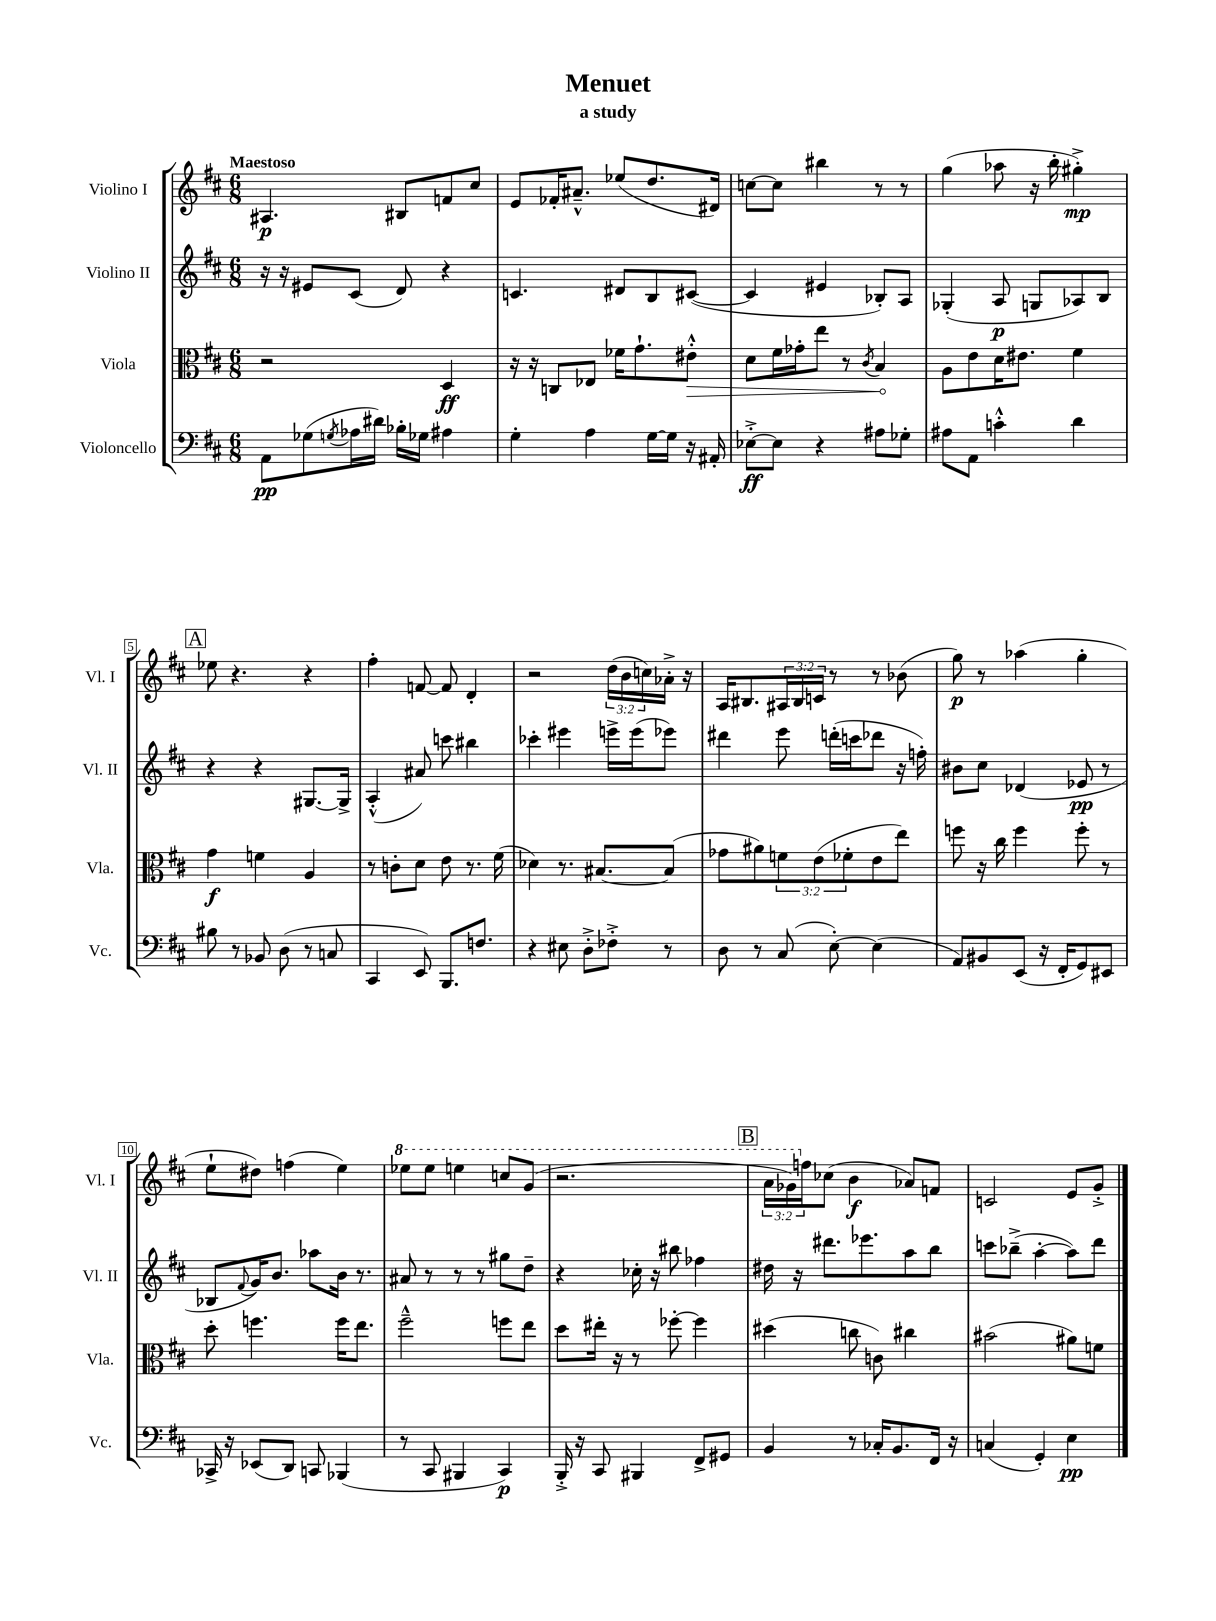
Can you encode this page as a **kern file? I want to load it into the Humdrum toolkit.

**kern	**kern	**kern	**kern
*staff4	*staff3	*staff2	*staff1
*clefF4	*clefC3	*clefG2	*clefG2
*k[f#c#]	*k[f#c#]	*k[f#c#]	*k[f#c#]
*M6/8	*M6/8	*M6/8	*M6/8
8AA\L	2r	16r	4.A#/
.	.	16r	.
(8G-\	.	8e#/L	.
8qG/	.	.	.
16A-\L	.	(8c#/J	.
16d#\JJ)	.	.	.
16B-'\LL	.	8d/)	8B#/L
16G-\JJ	.	.	.
4A#\	4D/	4r	8f/
.	.	.	8cc#/J
=	=	=	=
4G'\	16r	4.c/	8e/L
.	16r	.	.
.	8C/L	.	16f-'/K
.	.	.	8.a#~^^/J
4A\	8E-/J	.	.
.	16f-\LK	8d#/L	(8ee-/L
.	8.g`\	.	.
[16G\LL	.	8B/	8.dd/
16G\]JJ	.	.	.
16r	8e#'^^\J	([8c#/J	.
16AA#'/	.	.	16d#/Jk)
=	=	=	=
[8E-'^\L	8d\L	4c#/]	[8cc\L
8E-\]J	16f#\L	.	8cc\]J
.	16g-'\J	.	.
4r	8ee\J	4e#/	4bb#\
.	8r	.	.
.	8qc#/	.	.
8A#\L	4B/	8B-'/L)	8r
8G-'\J	.	8A/J	8r
=	=	=	=
8A#\L	8A\L	(4G-'/	(4gg\
8AA\J	8e\	.	.
4c'^^\	16d\K	8A/	8aa-\
.	8.e#\J	.	.
.	.	8G/L	16r
.	.	.	16bb'\
4d\	4f#\	8A-/)	4gg#'^\)
.	.	8B/J	.
=	=	=	=
8B#\	4g\	4r	8ee-\
8r	.	.	4.r
8BB-/	4f\	4r	.
(8D\	.	.	.
8r	4A/	[8.G#/L	4r
8C/	.	.	.
.	.	16G#^/]Jk	.
=	=	=	=
4CC#/	8r	(4A'^^/	4ff#'\
.	8c'\L	.	.
8EE/)	8d\J	8a#/)	[8f/
8.BBB/L	8e\	8ccc\	8f/]
.	8.r	4bb#\	4d'/
8.F/J	.	.	.
.	(16f#\	.	.
=	=	=	=
4r	4d-\)	4ccc-'\	2r
8E#\	8.r	4eee#\	.
8D'^\L	.	.	.
.	[8.B#/L	.	.
8F-'^\J	.	16eee^\LL	(24dd\LL
.	.	.	24b\
.	.	(16eee\J	.
.	.	.	24cc\)
8r	(8B#/]J	8eee-\J)	16a-'^\JJ
.	.	.	16r
=	=	=	=
8D\	8g-\L	4ddd#\	16A/LK
.	.	.	8.B#/
8r	8a#\)	.	.
(8C#/	12f\	8eee\	24A#/L
.	.	.	24B#/
.	(12e\	.	24c/JJ
[8E'\)	.	(16ddd'\LL	8r
.	12f-'\	.	.
.	.	16ccc\J	.
(4E\]	8e\	8ddd-\J	8r
.	8ee\J)	16r	(8b-\
.	.	16ff'\)	.
=	=	=	=
8AA/L)	8ff\	8b#\L	8gg\)
8BB#/	16r	8cc#\J	8r
.	16cc#\	.	.
(8EE/J	4ff\	(4d-/	(4aa-\
16r	.	.	.
16FF#'/LK	.	.	.
8GG/)	8ff'\	8e-/	4gg'\
8EE#/J	8r	8r	.
=	=	=	=
16CC-^/	8dd'\	8B-/L	8ee`\L
16r	.	.	.
.	.	8qqf#/	.
(8EE-/L	4.ff\	16g/K)	8dd#\J)
.	.	8.b/J	.
8DD/J)	.	.	(4ff\
8CC/	.	8aa-\L	.
(4BBB-/	16ff\LK	16b\Jk	4ee\)
.	8.ee\J	8.r	.
=	=	=	=
8r	2ff#~^^\	8a#/	8eee-\L
8CC#/	.	8r	8eee-\J
4BBB#/	.	8r	4eee\
.	.	8r	.
4CC#/)	8ff\L	8gg#\L	8ccc/L
.	8ee\J	8dd~\J	(8gg/J
=	=	=	=
16BBB'^/	8dd\L	4r	2.r
16r	.	.	.
8CC#/	16ee#'\Jk	.	.
.	16r	.	.
4BBB#/	8r	16cc-'\	.
.	.	16r	.
.	[8ff-'\	8bb#\	.
8FF#^/L	4ff-\]	4ff-\	.
8GG#/J	.	.	.
=	=	=	=
4BB/	(4dd#\	16dd#\	24aa\LL
.	.	.	24gg-\)
.	.	16r	.
.	.	.	24ff\J
.	.	8.ddd#\L	(8cc-\J
8r	8cc\	.	4b\
.	.	8.eee-\	.
16C-'/LK	8c\)	.	.
8.BB/	.	.	.
.	4cc#\	8aa\	8a-/L)
16FF#/Jk	.	8bb\J	8f/J
16r	.	.	.
=	=	=	=
(4C/	(2b#\	8ccc\L	2c/
.	.	(8bb-~^\J	.
4GG'/)	.	[4aa'\	.
4E\	8a#\L)	8aa\]L)	8e/L
.	8f\J	8ddd\J	8g'^/J
==	==	==	==
*-	*-	*-	*-
